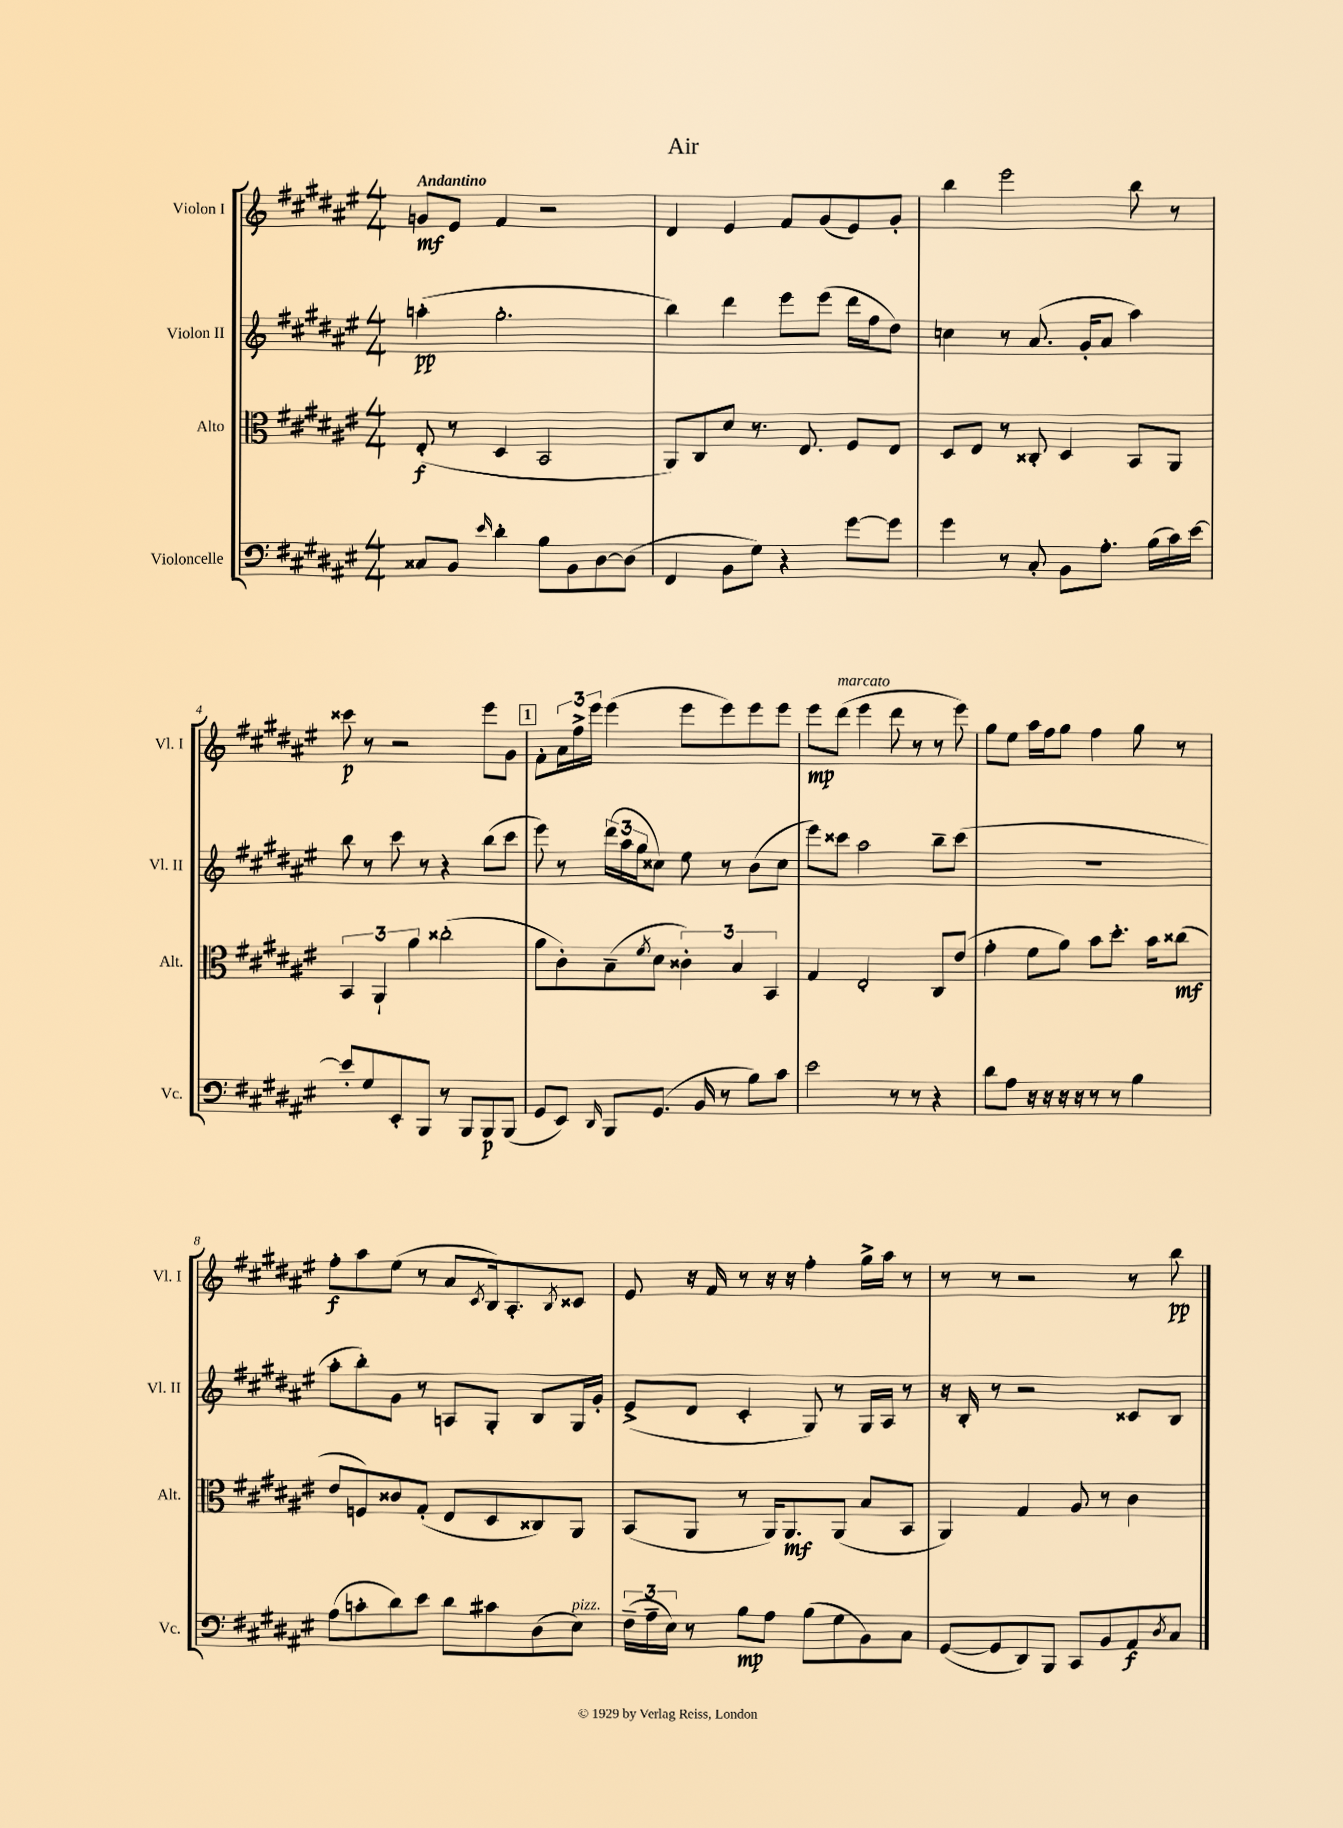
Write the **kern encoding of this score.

**kern	**dynam	**kern	**dynam	**kern	**dynam	**kern	**dynam
*part4	*part4	*part3	*part3	*part2	*part2	*part1	*part1
*staff4	*staff4	*staff3	*staff3	*staff2	*staff2	*staff1	*staff1
*I"Violoncelle	*	*I"Alto	*	*I"Violon II	*	*I"Violon I	*
*I'Vc.	*	*I'Alt.	*	*I'Vl. II	*	*I'Vl. I	*
*clefF4	*	*clefC3	*	*clefG2	*	*clefG2	*
*k[f#c#g#d#a#e#]	*	*k[f#c#g#d#a#e#]	*	*k[f#c#g#d#a#e#]	*	*k[f#c#g#d#a#e#]	*
*M4/4	*	*M4/4	*	*M4/4	*	*M4/4	*
=1	=1	=1	=1	=1	=1	=1	=1
!	!	!	!	!	!	!LO:TX:a:B:t=Andantino	!
8C##X/L	.	(8E#'/	f	(4aan'\	pp	8gn/L	mf
8BB/J	.	8r	.	.	.	8e#/J	.
16qqe#/	.	.	.	.	.	.	.
4d#'\	.	4D#/	.	2.gg#'\	.	4f#/	.
8B\L	.	2BB/	.	.	.	2r	.
8BB\	.	.	.	.	.	.	.
[8D#\	.	.	.	.	.	.	.
(8D#\J]	.	.	.	.	.	.	.
=2	=2	=2	=2	=2	=2	=2	=2
4FF#/	.	8AA#/L)	.	4bb\)	.	4d#/	.
.	.	8C#/	.	.	.	.	.
8BB\L	.	8d#/J	.	4ddd#\	.	4e#/	.
8G#\J)	.	8.r	.	.	.	.	.
4r	.	.	.	8eee#\L	.	8f#/L	.
.	.	8.E#/	.	.	.	.	.
.	.	.	.	(8eee#\J	.	(8g#/	.
[8g#\L	.	8F#/L	.	16ddd#\LL	.	8e#/)	.
.	.	.	.	16ff#\J	.	.	.
8g#\J]	.	8E#/J	.	8dd#\J)	.	8g#'/J	.
=3	=3	=3	=3	=3	=3	=3	=3
4g#\	.	8D#/L	.	4ccn\	.	4bb\	.
.	.	8E#/J	.	.	.	.	.
8r	.	8r	.	8r	.	2eee#\	.
8C#'/	.	8C##X'/	.	(8.a#/	.	.	.
8BB\L	.	4D#/	.	.	.	.	.
.	.	.	.	16g#'/KL	.	.	.
8.A#'\J	.	.	.	8a#/J	.	.	.
.	.	8BB/L	.	4aa#\)	.	8bb\	.
(16B\LL	.	.	.	.	.	.	.
16c#\)	.	8AA#/J	.	.	.	8r	.
[16e#\JJ	.	.	.	.	.	.	.
!!LO:LB:g=z
=4	=4	=4	=4	=4	=4	=4	=4
8e#'/L]	.	6BB/	.	8bb\	.	8ccc##X\	p
8G#/	.	.	.	8r	.	8r	.
.	.	6AA#`/	.	.	.	.	.
8EE#'/	.	.	.	8ccc#\	.	2r	.
.	.	6a#\	.	.	.	.	.
8BBB/J	.	.	.	8r	.	.	.
8r	.	(2cc##X'\	.	4r	.	.	.
8BBB/L	.	.	.	.	.	.	.
8BBB/	p	.	.	(8bb\L	.	8eee#\L	.
(8BBB/J	.	.	.	8ccc#\J	.	8g#\J	.
!!LO:REH:place=s1:t=1
=5	=5	=5	=5	=5	=5	=5	=5
8GG#/L	.	8a#\L	.	8eee#\)	.	8f#'\L	.
8EE#/J)	.	8c#'\)	.	8r	.	24a#\L	.
.	.	.	.	.	.	24ff#^\	.
.	.	.	.	.	.	24eee#\JJ	.
16qqDD#/	.	.	.	.	.	.	.
8BBB/L	.	(8B~\	.	(24ddd#\LL	.	(4eee#\	.
.	.	.	.	24aa#\	.	.	.
.	.	.	.	24gg#\J	.	.	.
.	.	8qf#/	.	.	.	.	.
(8.GG#/J	.	8d#\J	.	8cc##X\J)	.	.	.
.	.	6c##X'\)	.	8ee#\	.	8eee#\L	.
16BB/	.	.	.	.	.	.	.
8r	.	.	.	8r	.	8eee#\)	.
.	.	6B/	.	.	.	.	.
8B\L)	.	.	.	(8b\L	.	8eee#\	.
.	.	6BB/	.	.	.	.	.
8c#\J	.	.	.	8cc##\J	.	8eee#\J	.
=6	=6	=6	=6	=6	=6	=6	=6
2e#\	.	4G#/	.	8eee#\L)	.	8eee#\L	mp
!	!	!	!	!	!	!LO:TX:a:i:t=marcato	!
.	.	.	.	8ccc##X\J	.	(8ddd#\J	.
.	.	2E#'/	.	2aa#\	.	4eee#\	.
8r	.	.	.	.	.	8ddd#\	.
8r	.	.	.	.	.	8r	.
4r	.	8C#/L	.	8bb~\L	.	8r	.
.	.	(8e#/J	.	(8ccc##\J	.	8eee#\)	.
=7	=7	=7	=7	=7	=7	=7	=7
8d#\L	.	4g#'\	.	1r	.	8gg#\L	.
8A#\J	.	.	.	.	.	8ee#\J	.
16r	.	8f#\L	.	.	.	16aa#\LL	.
16r	.	.	.	.	.	16ff#\J	.
16r	.	8a#\J)	.	.	.	8gg#\J	.
16r	.	.	.	.	.	.	.
8r	.	8b\L	.	.	.	4ff#\	.
8r	.	8.dd#'\J	.	.	.	.	.
4B\	.	.	.	.	.	8gg#\	.
.	.	16b\KL	.	.	.	.	.
.	.	(8cc##X\J	mf	.	.	8r	.
!!LO:LB:g=z
=8	=8	=8	=8	=8	=8	=8	=8
(8A#\L	.	8e#/L	.	8aa#'\L	.	8ff#'\L	f
8cn'\	.	8Fn/)	.	8bb'\)	.	8aa#\	.
8d#\)	.	8c##X/	.	8g#\J	.	(8ee#\J	.
8e#\J	.	(8G#'/J	.	8r	.	8r	.
8d#\L	.	8E#/L	.	8An/L	.	8a#/L	.
.	.	.	.	.	.	8qc#/	.
8c#X\	.	8D#/	.	8G#'/J	.	16B/k)	.
.	.	.	.	.	.	8.A#'/	.
(8D#\	.	8C##X/)	.	8B/L	.	.	.
.	.	.	.	.	.	8qB/	.
!LO:TX:a:i:t=pizz.	!	!	!	!	!	!	!
8E#\J)	.	8AA#/J	.	16G#/L	.	8c##X/J	.
.	.	.	.	16g#'/JJ	.	.	.
=9	=9	=9	=9	=9	=9	=9	=9
(24F#~\LL	.	(8BB/L	.	(8e#^/L	.	8e#/	.
24A#~\	.	.	.	.	.	.	.
24E#\JJ)	.	.	.	.	.	.	.
8r	.	8AA#/J	.	8d#/J	.	16r	.
.	.	.	.	.	.	16f#/	.
8B\L	mp	8r	.	4c#'/	.	8r	.
8A#\J	.	16AA#/KL)	.	.	.	16r	.
.	.	8.AA#/	mf	.	.	16r	.
(8B\L	.	.	.	8G#/)	.	4ff#'\	.
8G#\	.	(8AA#/J	.	8r	.	.	.
8BB\)	.	8B/L	.	16G#/LL	.	16gg#^\LL	.
.	.	.	.	16A#/JJ	.	16aa#\JJ	.
8C#\J	.	8BB/J	.	8r	.	8r	.
=10	=10	=10	=10	=10	=10	=10	=10
([8GG#/L	.	4AA#/)	.	16r	.	8r	.
.	.	.	.	16B'/	.	.	.
8GG#/]	.	.	.	8r	.	8r	.
8DD#/)	.	4G#/	.	2r	.	2r	.
8BBB/J	.	.	.	.	.	.	.
8CC#/L	.	8A#/	.	.	.	.	.
8BB/	.	8r	.	.	.	.	.
8AA#/	f	4c#\	.	8c##X/L	.	8r	.
8qD#/	.	.	.	.	.	.	.
8C#/J	.	.	.	8B/J	.	8bb\	pp
==	==	==	==	==	==	==	==
*-	*-	*-	*-	*-	*-	*-	*-
